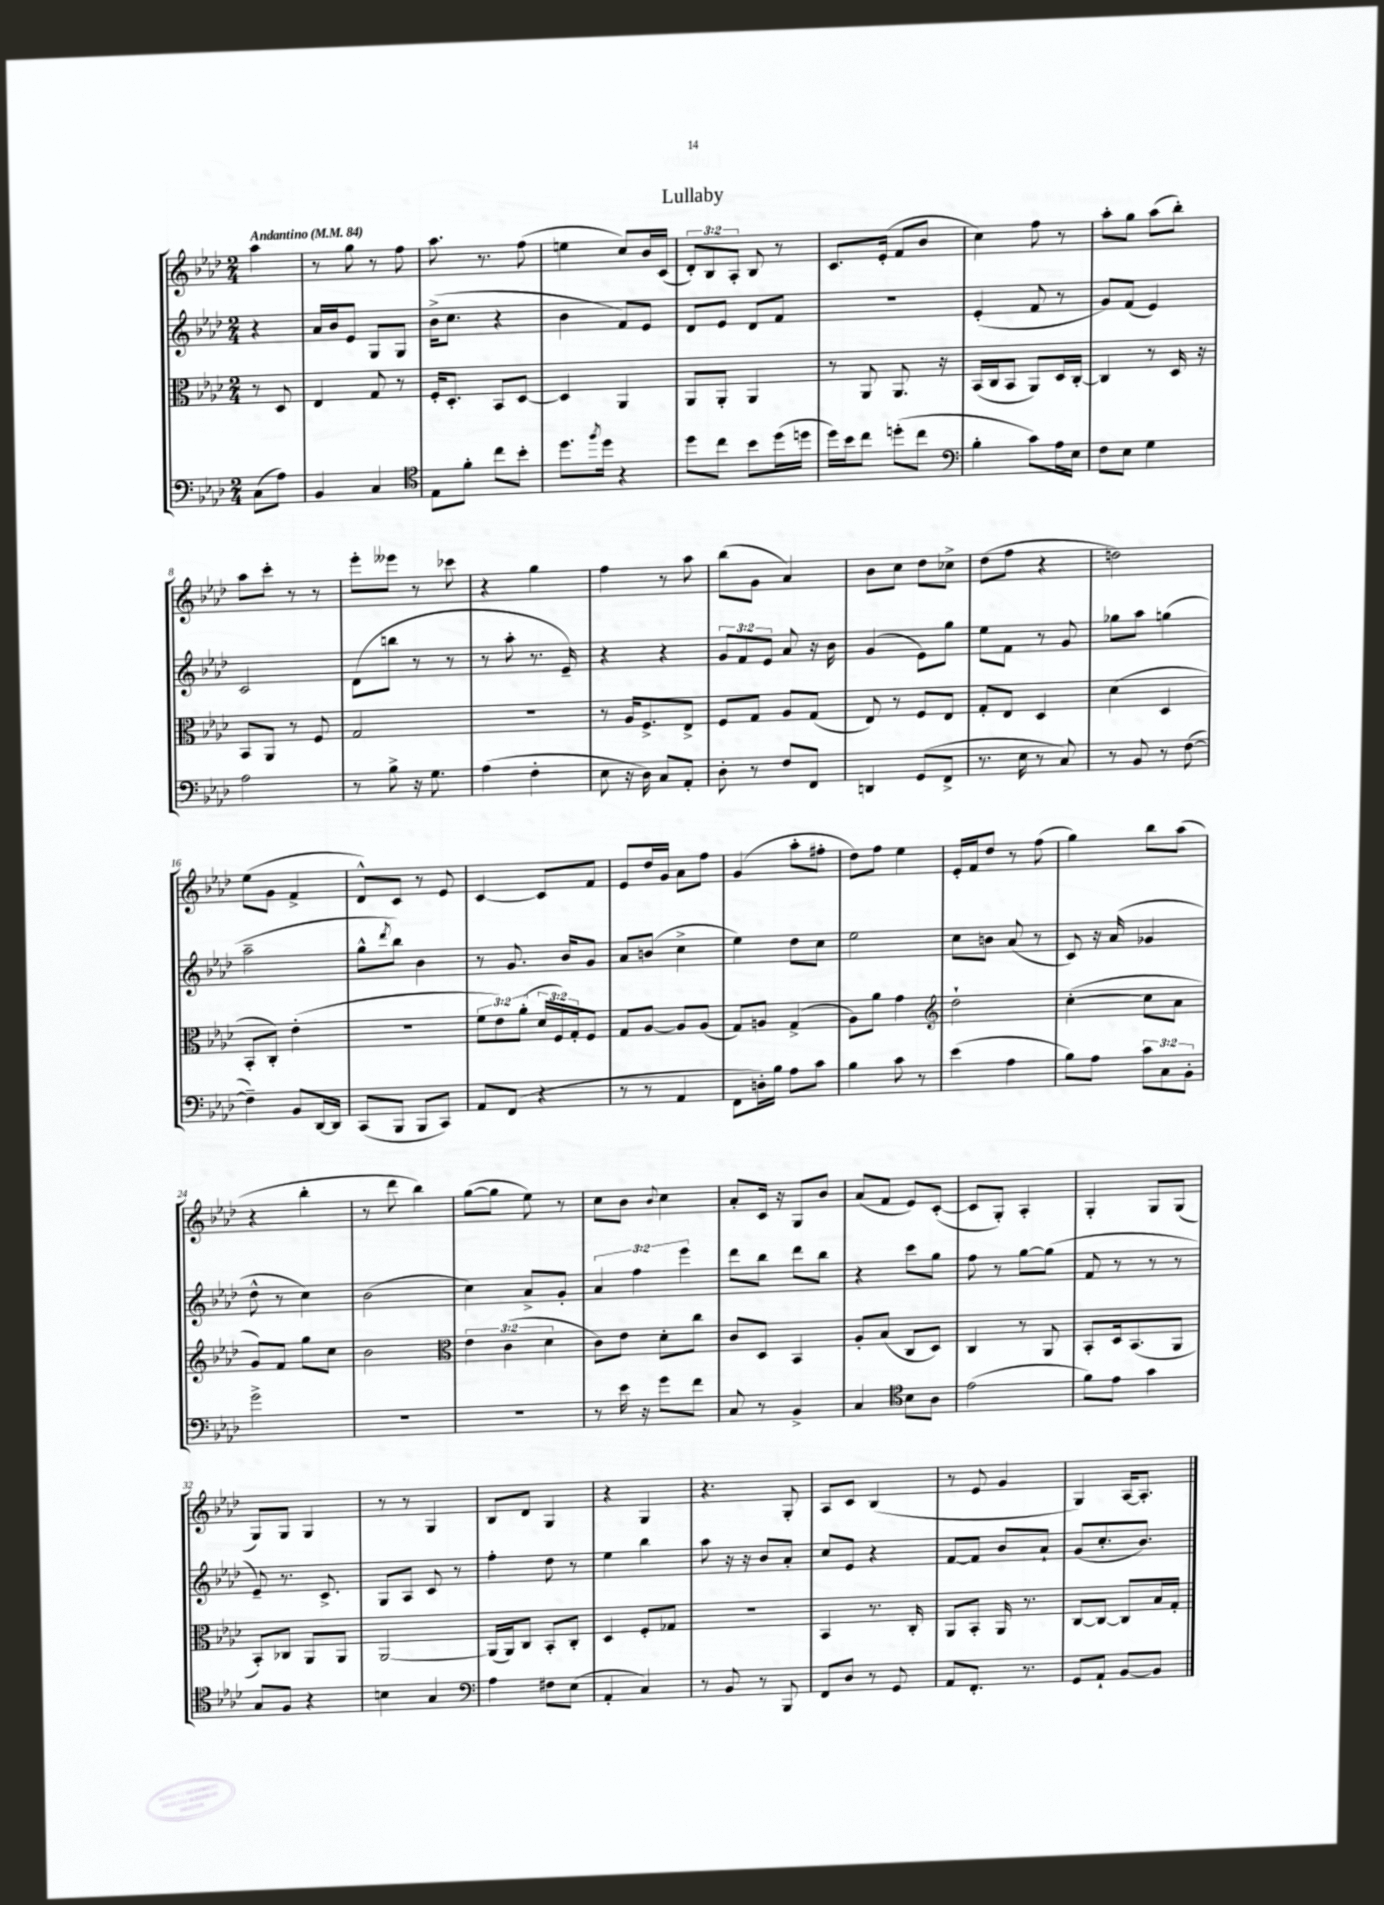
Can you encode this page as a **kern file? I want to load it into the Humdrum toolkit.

**kern	**kern	**kern	**kern
*part4	*part3	*part2	*part1
*staff4	*staff3	*staff2	*staff1
*clefF4	*clefC3	*clefG2	*clefG2
*k[b-e-a-d-]	*k[b-e-a-d-]	*k[b-e-a-d-]	*k[b-e-a-d-]
*M2/4	*M2/4	*M2/4	*M2/4
*MM84	*MM84	*MM84	*MM84
=	=	=	=
!	!	!	!LO:TX:a:B:t=Andantino
(8C\L	8r	4r	4aa-\
8A-\J)	8D-/	.	.
=1	=1	=1	=1
4BB-/	4E-/	16a-/LL	8r
.	.	16b-/J	.
.	.	8e-/J	8gg\
4C/	8G/	8G/L	8r
.	8r	8G/J	8ff\
=2	=2	=2	=2
*clefC4	*	*	*
8E-\L	16F'/KL	(16b-^\KL	8.aa-\
.	8.D-'/J	8.cc\J	.
8f'\J	.	.	.
.	.	.	8.r
8cc\L	8BB-/L	4r	.
8b-'\J	[8D-/J	.	(8ff\
=3	=3	=3	=3
8.dd-\L	4D-/]	4b-\	4een\
8qff/	.	.	.
16dd-\Jk	.	.	.
4r	4AA-/	8f/L)	8cc/L)
.	.	8e-/J	16b-/L
.	.	.	(16c/JJ
=4	=4	=4	=4
8dd-\L	8AA-/L	8d-/L	12d-'/L)
.	.	.	12B-/
8cc\J	8AA-'/J	8e-/J	.
.	.	.	12A-'/J
8b-\L	4AA-/	8d-/L	8B-/
(16dd-\L	.	8f/J	8r
16ddn\JJ	.	.	.
=5	=5	=5	=5
16dd-\LL)	8r	2r	8.c/L
16b-\J	.	.	.
8cc\J	8AA-/	.	.
.	.	.	(16e-'/Jk
(8ddn'\L	8.AA-/	.	8f/L
8cc\J	.	.	8b-/J
.	16r	.	.
=6	=6	=6	=6
*clefF4	*	*	*
4B-'\	(16BB-/LL	(4e-'/	4cc\)
.	16C/J	.	.
.	8BB-/J	.	.
8c\L)	8AA-/L)	8f/	8ff\
16A-\L	16D-/L	8r	8r
16E-\JJ	[16C'/JJ	.	.
=7	=7	=7	=7
8F\L	4C/]	8g/L)	8aa-'\L
8E-\J	.	(8f/J	8gg\J
4G\	8r	4e-/)	(8aa-\L
.	16D-/	.	8bb-'\J)
.	16r	.	.
!!LO:LB:g=z
=8	=8	=8	=8
2A-\	8BB-/L	2c/	8aa-\L
.	8AA-/J	.	8ccc'\J
.	8r	.	8r
.	8F/	.	8r
=9	=9	=9	=9
8r	2G/	(8d-\L	8eee-'\L
8B-^\	.	8bbn\J	8eee--X\J
16r	.	8r	8r
8.G\	.	.	.
.	.	8r	8ccc-X\
=10	=10	=10	=10
(4A-\	2r	8r	4r
.	.	8aa-'\	.
4F'\	.	8.r	4gg\
.	.	16e-~/)	.
=11	=11	=11	=11
8E-\	8r	4r	4ff\
16r	16A-/KL	.	.
16D-\)	8.F^/	.	.
8C/L	.	4r	8r
8AA-'/J	8E-^/J	.	8aa-\
=12	=12	=12	=12
8D-'\	8F/L	12g/L	(8bb-\L
.	.	12f/	.
8r	8G/J	.	8g\J
.	.	12e-/J	.
8F/L	8A-/L	8a-/	4a-/)
8FF/J	(8G/J	16r	.
.	.	16b-\	.
=13	=13	=13	=13
4DDn/	8E-/)	(4g/	8b-\L
.	8r	.	8cc\J
(8GG/L	8F/L	8e-\L)	8dd-\L
8FF^/J	8E-/J	8gg\J	8cc-X^\J
=14	=14	=14	=14
8.r	8G'/L	8ee-\L	(8dd-\L
.	8E-/J	8f\J	8ff\J
16E-\	.	.	.
8r	4D-/	8r	4r
8C/)	.	8g/	.
=15	=15	=15	=15
8r	(4d-\	8gg-X\L	2ddn\)
8BB-/	.	8aa-\J	.
8r	4D-/	(4ggn\	.
([8F\	.	.	.
!!LO:LB:g=z
=16	=16	=16	=16
4F~\])	8BB-'/L	2aa-~\	(8ee-\L
.	8C'/J)	.	8g\J
8BB-/L	(4e-'\	.	4f^/
[16DD-/L	.	.	.
16DD-/JJ]	.	.	.
=17	=17	=17	=17
(8CC/L	2r	8gg^^\L	8d-^^/L)
.	.	8qddd-/	.
8BBB-/J	.	8bb-\J)	8c/J
8BBB-/L	.	4b-\	8r
8CC/J)	.	.	8e-/
=18	=18	=18	=18
8AA-/L	12f\L	8r	[4c/
.	12e-\)	.	.
(8FF/J	.	8.g/	.
.	(12a-'\J	.	.
4r	24d-/LL	.	8c/L]
.	24F/)	.	.
.	.	16b-/KL	.
.	24G'/J	.	.
.	8F/J	8g/J	8f/J
=19	=19	=19	=19
8r	8G/L	8a-/L	8e-/L
8r	[8A-/J	(8bn/J	16dd-/L
.	.	.	16g/JJ
4AA-/	8A-/L]	4cc^\	8a-\L
.	(8A-/J	.	8ff\J
=20	=20	=20	=20
8FF\L	8G/L)	4ee-\)	(4g/
16Dn'\L)	8An/J	.	.
16B-\JJ	.	.	.
8A-\L	(4G^/	8dd-\L	8aa-'\L
8c\J	.	8cc\J	8ff#X'\J
=21	=21	=21	=21
4B-\	8A-\L)	2ee-\	8dd-\L)
.	8a-\J	.	8ff\J
8c\	4g\	.	4ee-\
8r	.	.	.
=22	=22	=22	=22
*	*clefG2	*	*
(4e-\	2dd-`\	8cc\L	16e-'/LL
.	.	.	16f/J
.	.	8bn\J	8dd-/J
4A-\	.	(8a-/	8r
.	.	8r	(8ff\
=23	=23	=23	=23
8B-\L)	([4cc'\	8c/)	4gg\)
8A-\J	.	16r	.
.	.	(16a-/	.
12c\L	8cc\L]	4g-X/	8bb-\L
12C\	.	.	.
.	8a-\J	.	(8aa-\J
12BB-'\J	.	.	.
!!LO:LB:g=z
=24	=24	=24	=24
2g^\	8g/L)	8dd-^^\	4r
.	8f/J	8r	.
.	8gg\L	4cc\)	4bb-'\
.	8cc\J	.	.
=25	=25	=25	=25
2r	2b-\	(2b-\	8r
.	.	.	8ddd-\
.	.	.	4bb-\)
=26	=26	=26	=26
*	*clefC3	*	*
2r	6e-\	4cc\)	([8gg\L
.	.	.	8gg\J]
.	(6c\	.	.
.	.	8a-^/L	8ee-\)
.	6d-\	.	.
.	.	8g'/J	8r
=27	=27	=27	=27
8r	8c\L)	6a-/	8cc\L
16e-\	8e-\J	.	8b-\J
.	.	6ff\	.
16r	.	.	.
.	.	.	8qqb-/
8g\L	8d-'\L	.	4cc\
.	.	6eee-\	.
8f\J	8cc\J	.	.
=28	=28	=28	=28
8C/	8c/L	8ddd-\L	8a-'/L
8r	8D-/J	8bb-\J	16c/Jk
.	.	.	16r
4BB-^/	4BB-/	8ddd-\L	8G/L
.	.	8bb-\J	8b-/J
=29	=29	=29	=29
4C/	8A-'/L	4r	(8a-/L
.	(8B-/J	.	8f/J
*clefC4	*	*	*
8B-\L	8C/L	8ccc\L	8e-/L)
8A-\J	8D-/J)	8gg\J	([8c'/J
=30	=30	=30	=30
(2e-\	4C/	8ff\	8c/L]
.	.	8r	8G'/J)
.	8r	[8gg\L	4A-'/
.	8AA-/	(8gg\J]	.
=31	=31	=31	=31
8f\L)	8BB-'/L	8f/	4G'/
8e-\J	16D-/k	8r	.
.	(8.BB-/	.	.
4g\	.	8r	8G/L
.	8AA-/J	8r	(8G/J
!!LO:LB:g=z
=32	=32	=32	=32
8G/L	8BB-'/L)	8e-~/)	8G/L)
8F/J	8C-X/J	8.r	8G/J
4r	8AA-/L	.	4G/
.	.	8.c^/	.
.	8AA-/J	.	.
=33	=33	=33	=33
4Bn\	[2AA-/	8G/L	8r
.	.	8A-/J	8r
4G/	.	8c/	4G/
.	.	8r	.
=34	=34	=34	=34
*clefF4	*	*	*
4A-\	(16AA-/LL]	4ff'\	8B-/L
.	16AA-/J)	.	.
.	8C/J	.	8d-/J
8F#X\L	8BB-'/L	8dd-\	4G/
(8E-\J	8C'/J	8r	.
=35	=35	=35	=35
4AA-'/	4D-/	4ee-\	4r
4C/)	8F'/L	4bb-\	4G/
.	8G-X/J	.	.
=36	=36	=36	=36
8r	2r	8aa-\	4.r
8BB-/	.	16r	.
.	.	16r	.
8r	.	8b-/L	.
8BBB-/	.	8a-'/J	8G'/
=37	=37	=37	=37
8FF/L	4BB-/	8cc/L	8A-/L
8D-/J	.	8e-/J	8c/J
8r	8.r	4r	(4B-/
8GG/	.	.	.
.	16C'/	.	.
=38	=38	=38	=38
8AA-/L	8AA-/L	[8f/L	8r
8.FF'/J	8BB-'/J	8f/J]	8e-/
.	16AA-/	8b-/L	4g/
8.r	8.r	.	.
.	.	8a-`/J	.
=39	=39	=39	=39
8GG/L	[8C/L	(8g/L	4G/)
8AA-`/J	8C/J_	8.cc'/	.
[8BB-/L	8C/L]	.	[16A-/KL
.	.	8.b-/J)	8.A-'/J]
8BB-/J]	16B-/L	.	.
.	16G'/JJ	.	.
==	==	==	==
*-	*-	*-	*-
